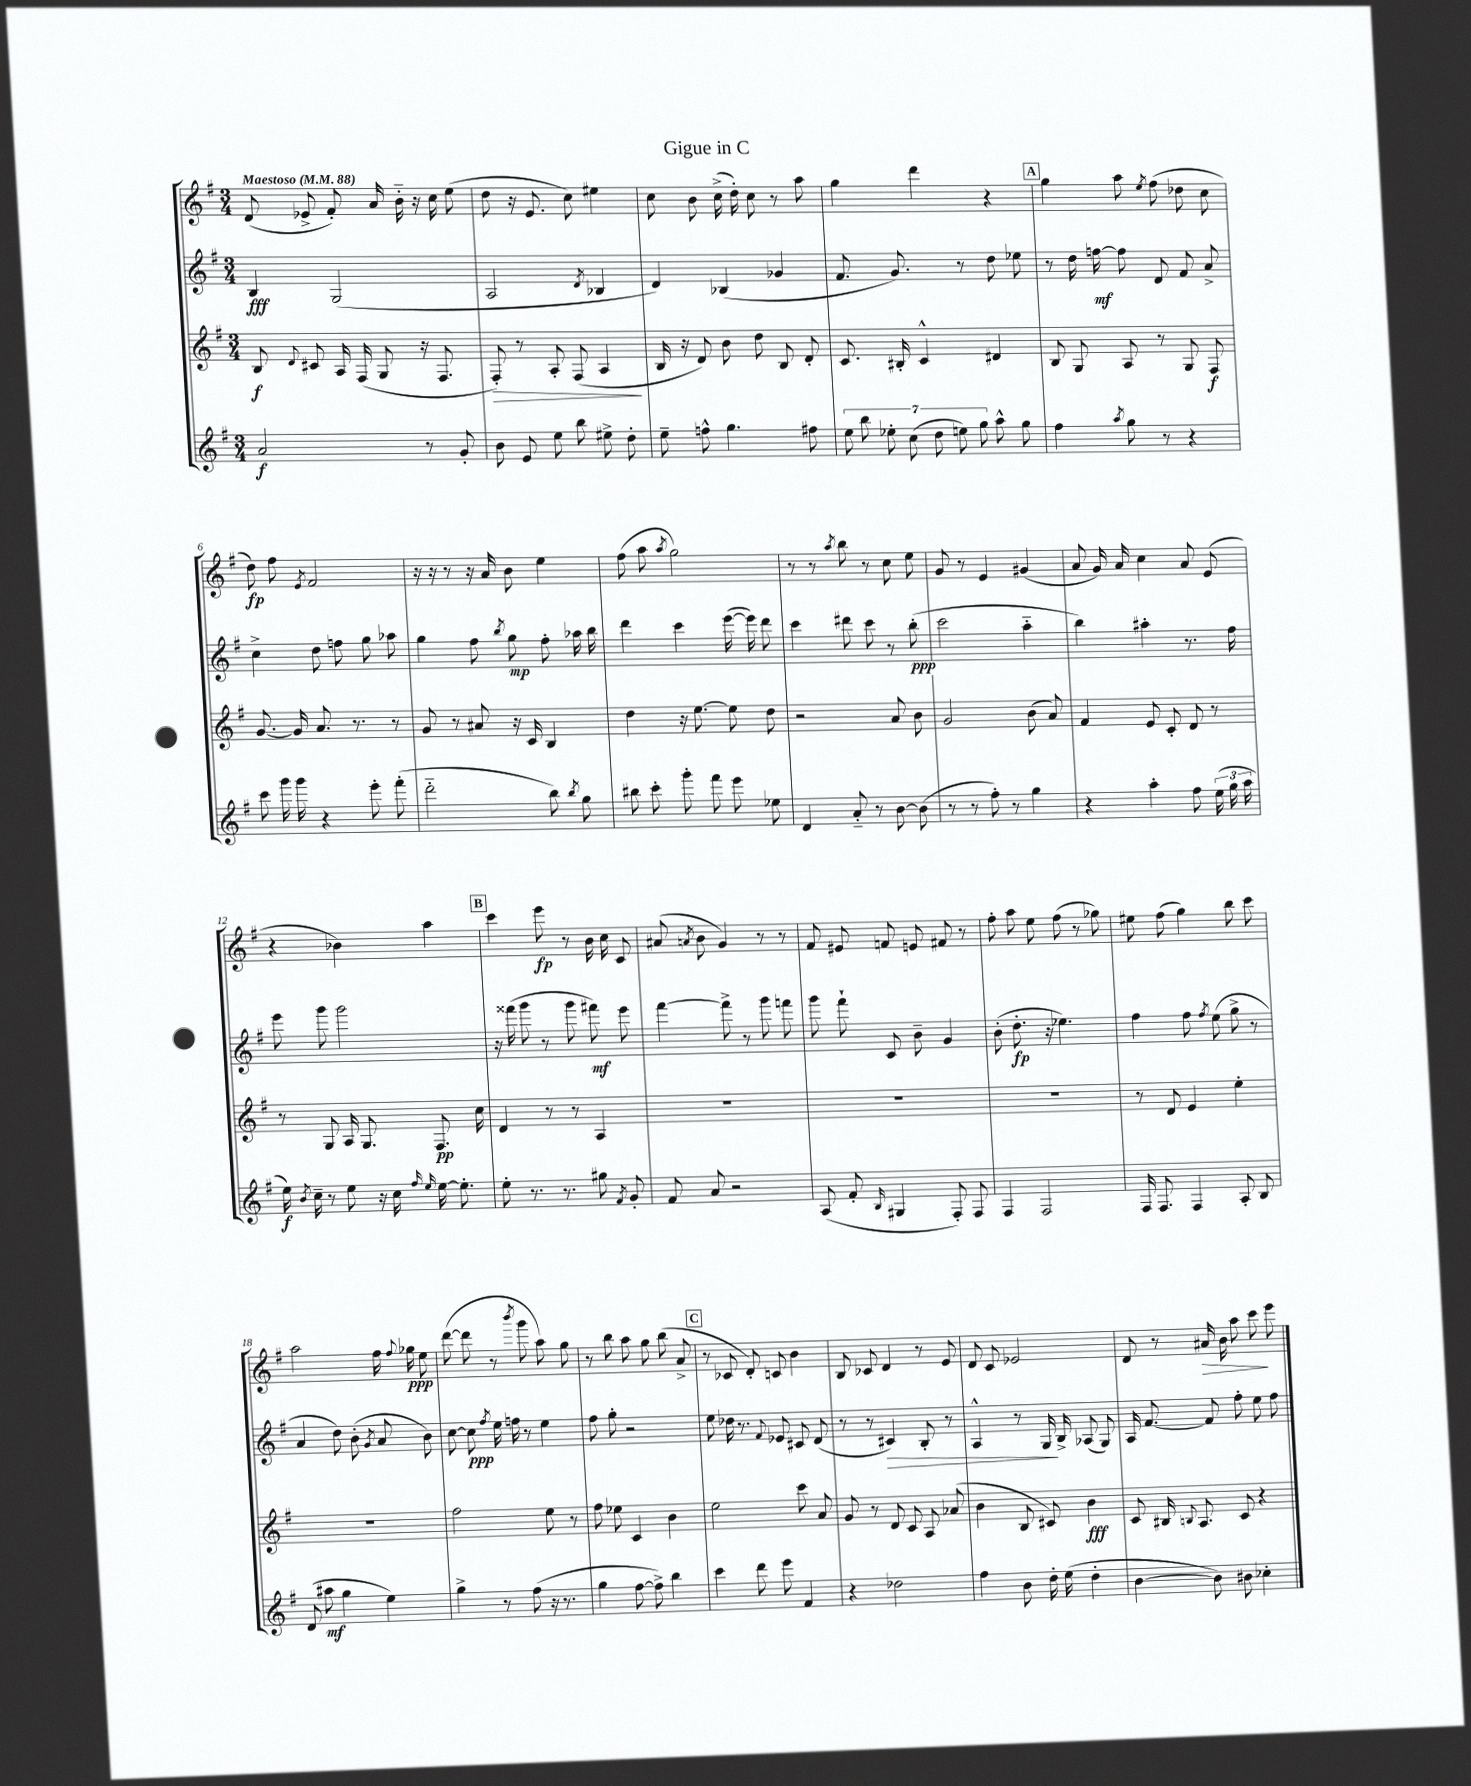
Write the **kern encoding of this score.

**kern	**kern	**kern	**kern
*staff4	*staff3	*staff2	*staff1
*clefG2	*clefG2	*clefG2	*clefG2
*k[f#]	*k[f#]	*k[f#]	*k[f#]
*M3/4	*M3/4	*M3/4	*M3/4
*MM88	*MM88	*MM88	*MM88
2a/	8B/	4B/	(8d/
.	8qqd/	.	.
.	8c#/	.	8e-^/
.	16A/	(2G/	8f#'/)
.	(16F#/	.	.
.	8G/	.	16a/
.	.	.	16b'~\
8r	16r	.	16r
.	8.F#/	.	16cc\
8g'/	.	.	(8ee\
=	=	=	=
8b\	8F#'/)	2A/	8dd\
8e/	8r	.	16r
.	.	.	8.e/
8ee\	8A'/	.	.
8bb\	(8F#/	.	8cc\)
.	.	8qd/	.
8ee#^\	4A/	4B-/	4ee#\
8dd'\	.	.	.
=	=	=	=
8ee~\	16B/	4d/)	8cc\
.	16r	.	.
8ff^^\	8d/)	.	8b\
4.gg\	8b\	(4B-/	(16cc^\
.	.	.	16dd'\)
.	8dd\	.	8cc\
.	8B/	4g-/	8r
8ff#\	8d'/	.	8aa\
=	=	=	=
14ee\	8.c/	8.f#/	4gg\
14bb\	.	.	.
14ee-'\	.	.	.
.	16B#'/	8.g/)	.
(14cc\	.	.	.
.	4c^^/	.	4ddd\
14dd\	.	.	.
14ee\)	.	.	.
.	.	8r	.
14gg\	.	.	.
8aa^^\	4d#/	8dd\	4r
8gg\	.	8ee-\	.
=	=	=	=
4ff#\	8B/	8r	4gg\
.	8G/	16dd\	.
.	.	[16ff\	.
8qaa/	.	.	.
8gg\	8A/	8ff\]	8aa\
.	.	.	8qee/
8r	8r	8d/	(8ff#\
4r	8G/	8f#/	8dd-\
.	8F#/	8a^/	8cc\
=	=	=	=
8ccc\	[8.g/	4cc^\	8dd\)
16ggg\	.	.	8ff#\
16ggg\	16g/]	.	.
.	.	.	8qe/
4r	8.a/	8dd\	2f#/
.	.	8ff\	.
.	8.r	.	.
8eee'\	.	8gg\	.
(8fff#'\	8r	8aa-\	.
=	=	=	=
2ddd'~\	8g/	4gg\	16r
.	.	.	16r
.	8r	.	8r
.	8a#/	8ff#\	16r
.	.	.	16a/
.	.	8qbb/	.
.	16r	8gg\	8b\
.	16c/	.	.
8bb\)	4B/	8ff#'\	4ee\
8qbb/	.	.	.
8gg\	.	16aa-\	.
.	.	16bb\	.
=	=	=	=
8bb#\	4dd\	4ddd\	(8ff#\
8ccc'\	.	.	8aa\
.	.	.	8qaa/
8ggg'\	16r	4ccc\	2gg\)
.	[8.ee\	.	.
8fff#\	.	.	.
8eee\	8ee\]	([16eee\	.
.	.	16eee\])	.
8ee-\	8dd\	8ddd\	.
=	=	=	=
4d/	2r	4ccc\	8r
.	.	.	8r
.	.	.	8qaa/
8a'~/	.	8ddd#\	8bb\
8r	.	8ccc\	8r
[8b\	8a/	8r	8cc\
(8b\]	8b\	(8bb'\	8ee\
=	=	=	=
8r	2g/	2ccc\	8g/
8r	.	.	8r
8ff#'\)	.	.	4e/
8r	.	.	.
4gg\	(8b\	4aa'~\	(4g#/
.	8a/)	.	.
=	=	=	=
4r	4f#/	4bb\)	8a/
.	.	.	16g/)
.	.	.	16a/
4aa'\	8e/	4aa#'\	4cc\
.	8c'/	.	.
8ff#\	8d/	8.r	8a/
(24ee\	8r	.	(8e/
24gg\	.	.	.
.	.	16ff#\	.
24aa\	.	.	.
=	=	=	=
16ee\)	8r	8eee\	4r
8qb/	.	.	.
16cc~\	.	.	.
8r	8G/	8ggg\	.
8ee\	16A/	2ggg\	4b-\)
.	8.G/	.	.
16r	.	.	.
16cc\	.	.	.
16qqff#/	.	.	.
16qqee/	.	.	.
[16ee\	8.F#/	.	4aa\
8.ee'\]	.	.	.
.	16cc\	.	.
=	=	=	=
8ee'\	4d/	16r	4ccc\
.	.	(16fff##\	.
8.r	.	8ggg\	.
.	8r	8r	8eee\
8.r	.	.	.
.	8r	8ggg\	8r
8gg#\	4A/	8fff#\)	16b\
.	.	.	16cc\
8qf#/	.	.	.
8g'/	.	8eee\	8c/
=	=	=	=
8f#/	2.r	[4fff#\	(8a#/
.	.	.	8qa/
8a/	.	.	8b\
2r	.	8fff#^\]	4g/)
.	.	8r	.
.	.	8ggg\	8r
.	.	8fff\	8r
=	=	=	=
(8A/	2.r	8ggg\	8f#/
8f#'/	.	8fff#`\	8e#/
16qqB/	.	.	.
4G#/	.	8c/	8f/
.	.	8b~\	8e/
8F#'/)	.	4g/	8f#/
8F#/	.	.	8r
=	=	=	=
4F#/	2.r	(8b'\	8ff#'\
.	.	8.dd'\	8aa\
2F#/	.	.	8ee\
.	.	16r	.
.	.	4.ee-\)	(8ff#\
.	.	.	8r
.	.	.	8gg-\)
=	=	=	=
16F#/	8r	4ff#\	8ee#\
8.F#/	.	.	.
.	8d/	.	(8ff#\
4F#/	4e/	8ff#\	4gg\)
.	.	8qff#/	.
.	.	(8ee\	.
8A'/	4ee'\	8gg^\	8bb\
8B/	.	8r	8ccc\
=	=	=	=
(8d/	2.r	4a/	2aa\
8aa#\	.	.	.
4gg\	.	8dd\)	.
.	.	(8b'\	.
.	.	8qg/	.
4ee\)	.	8a/	16ff#\
.	.	.	8qqff#/
.	.	.	16gg-\
.	.	8b\)	8ee\
=	=	=	=
4gg^\	2ff#\	[8cc\	([8ddd\
.	.	8cc\]	8ddd\]
.	.	8qff#/	.
8r	.	16ee\	8r
.	.	16ff\	.
.	.	.	8qbbb/
(8ff#\	.	8r	8ggg\
16r	8ee\	4ee\	8aa\)
8.r	.	.	.
.	8r	.	8gg\
=	=	=	=
4gg\	8ff#\	8ff#\	8r
.	8ee-\	8gg'\	8bb\
[8ff#\	4c/	2r	8aa\
8ff#^\])	.	.	8gg\
4bb\	4b\	.	(8bb\
.	.	.	8a^/
=	=	=	=
4ccc\	2ee\	8ee\	8r
.	.	16dd-\	8c-/
.	.	8.r	.
8ddd\	.	.	8d'/)
.	.	8qqf#/	.
8eee\	.	8e-/	8c/
4f#/	8ccc\	8c#/	4b\
.	8a/	(8d/	.
=	=	=	=
4r	8g/	8r	8B/
.	8r	8r	8c-/
2dd-\	8d/	4c#/)	4d/
.	8c/	.	.
.	8A/	8B'/	8r
.	(8a-/	8r	8e/
=	=	=	=
4ff#\	4b\	4A^^/	8d/
.	.	.	8c/
8b\	8B/	8r	2e-/
16dd'\	8c#/)	16G/	.
(16ee\	.	16B^/	.
4dd'\	4b\	(8A-/	.
.	.	8G/)	.
=	=	=	=
[4b\	8c/	16A/	8d/
.	.	[8.f#/	.
.	16B#/	.	8r
.	8qqB/	.	.
.	8.A/	.	.
8b\])	.	8f#/]	16a#/
.	.	.	16b\
8b#\	8c/	8ff#'\	8aa\
4cc-'\	4r	8ee\	8ccc\
.	.	8ff#\	8eee\
==	==	==	==
*-	*-	*-	*-
